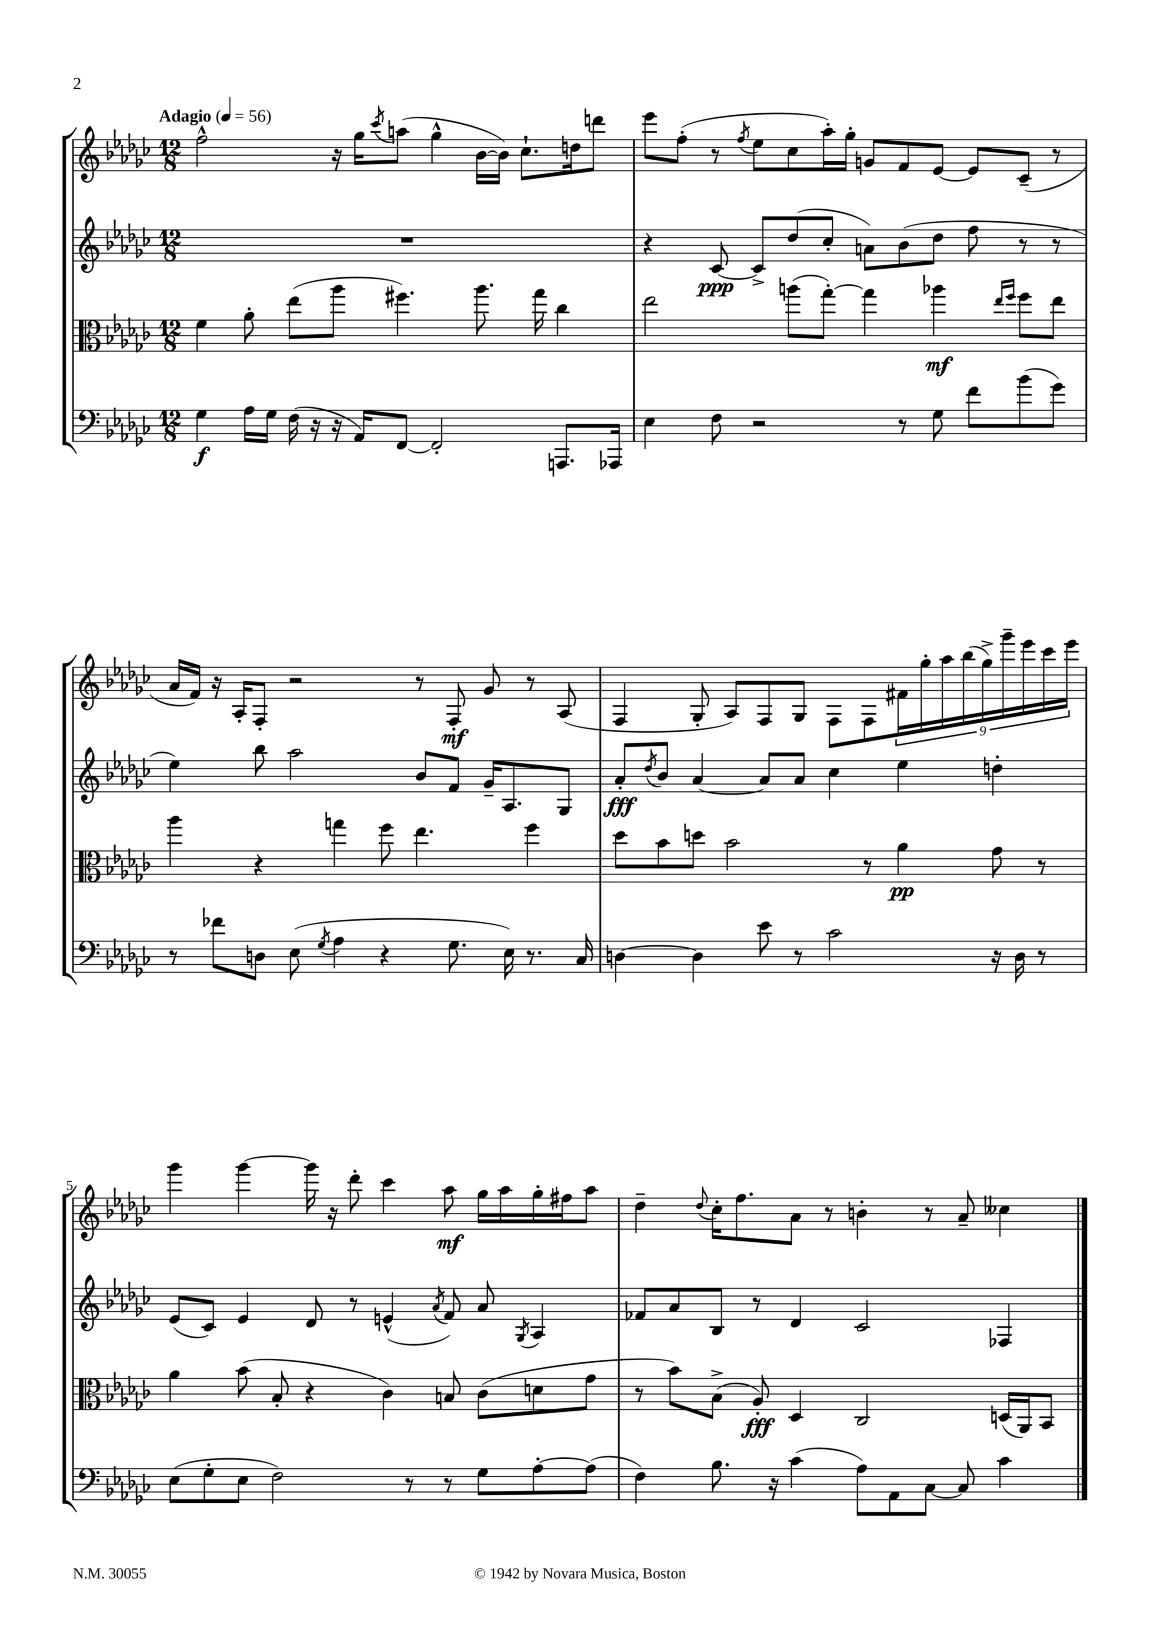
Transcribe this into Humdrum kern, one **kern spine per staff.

**kern	**kern	**kern	**kern
*staff4	*staff3	*staff2	*staff1
*clefF4	*clefC3	*clefG2	*clefG2
*k[b-e-a-d-g-c-]	*k[b-e-a-d-g-c-]	*k[b-e-a-d-g-c-]	*k[b-e-a-d-g-c-]
*M12/8	*M12/8	*M12/8	*M12/8
*MM56	*MM56	*MM56	*MM56
4G-	4f	1.r	2ff^^
16A-	8a-'	.	.
16G-	.	.	.
(16F	(8ee-	.	.
16r	.	.	.
16r	8aa-	.	16r
16AA-)	.	.	16gg-
.	.	.	8qccc-
[8FF	4.ff#)	.	(8aa
2FF']	.	.	4gg-^^
.	8.aa-	.	[16b-
.	.	.	16b-])
.	.	.	8.cc-`
.	16gg-	.	.
8.AAA	4cc-	.	.
.	.	.	16dd
.	.	.	8ddd
16AAA-	.	.	.
=	=	=	=
4E-	2ee-	4r	8eee-
.	.	.	(8ff'
8F	.	[8c-	8r
.	.	.	8qff
2r	.	8c-^]	8ee-
.	(8aa	(8dd-	8cc-
.	[8gg-')	8cc-'	16aa-')
.	.	.	16gg-'
.	4gg-]	8a)	8g
8r	.	(8b-	8f
8G-	4aa-	8dd-	[8e-
8f	.	8ff	8e-]
.	16qqee-	.	.
.	16qqff	.	.
(8b-	8ff	8r	(8c-~
8g-)	8ee-	8r	8r
=	=	=	=
8r	4aa-	4ee-)	16a-
.	.	.	16f)
8f-	.	.	16r
.	.	.	16A-'
8D	4r	8bb-	8F'
(8E-	.	2aa-	2r
8qG-	.	.	.
4A-	4gg	.	.
4r	8ff	.	.
.	4.ee-	8b-	8r
8.G-	.	8f	8F'
.	.	16g-~	8g-
16E-)	.	8.A-	.
8.r	4ff	.	8r
.	.	8G-	(8A-
16C-	.	.	.
=	=	=	=
[4D	8dd-	8a-'	4F
.	.	8qdd-	.
.	8b-	8b-	.
4D]	8dd	[4a-	8G-'
.	2b-	.	8A-)
8e-	.	8a-]	8F
8r	.	8a-	8G-
2c-	.	4cc-	8F
.	8r	.	8F
.	4a-	4ee-	18f#
.	.	.	18gg-'
.	.	.	18aa-
.	.	.	(18bb-
.	.	.	18gg-^)
16r	8g-	4dd'	.
.	.	.	18ggg-~
16D	.	.	.
.	.	.	18eee-
8r	8r	.	.
.	.	.	18ccc-
.	.	.	18eee-
=	=	=	=
(8E-	4a-	(8e-	4ggg-
8G-'	.	8c-)	.
8E-	(8b-	4e-	[4ggg-
2F)	8B-'	.	.
.	4r	8d-	16ggg-]
.	.	.	16r
.	.	8r	8ddd-'
.	4c-)	(4e^^	4ccc-
8r	.	.	.
.	.	8qa-	.
8r	8B	8f)	8aa-
8G-	(8c-	8a-	16gg-
.	.	.	16aa-
.	.	8qG-	.
[8A-'	8d	4A-	16gg-'
.	.	.	16ff#
(8A-]	8g-	.	8aa-
=	=	=	=
4F)	8r	8f-	4dd-~
.	8b-)	8a-	.
.	.	.	8qqdd-
8.B-	(8B-^	8B-	16cc-'
.	.	.	8.ff
.	8A-')	8r	.
16r	.	.	.
(4c-	4D-	4d-	8a-
.	.	.	8r
8A-)	2C-	2c-	4b'
8AA-	.	.	.
[8C-	.	.	8r
8C-]	.	.	8a-~
4c-	(16D	4F-	4cc--
.	16AA-)	.	.
.	8BB-	.	.
==	==	==	==
*-	*-	*-	*-
